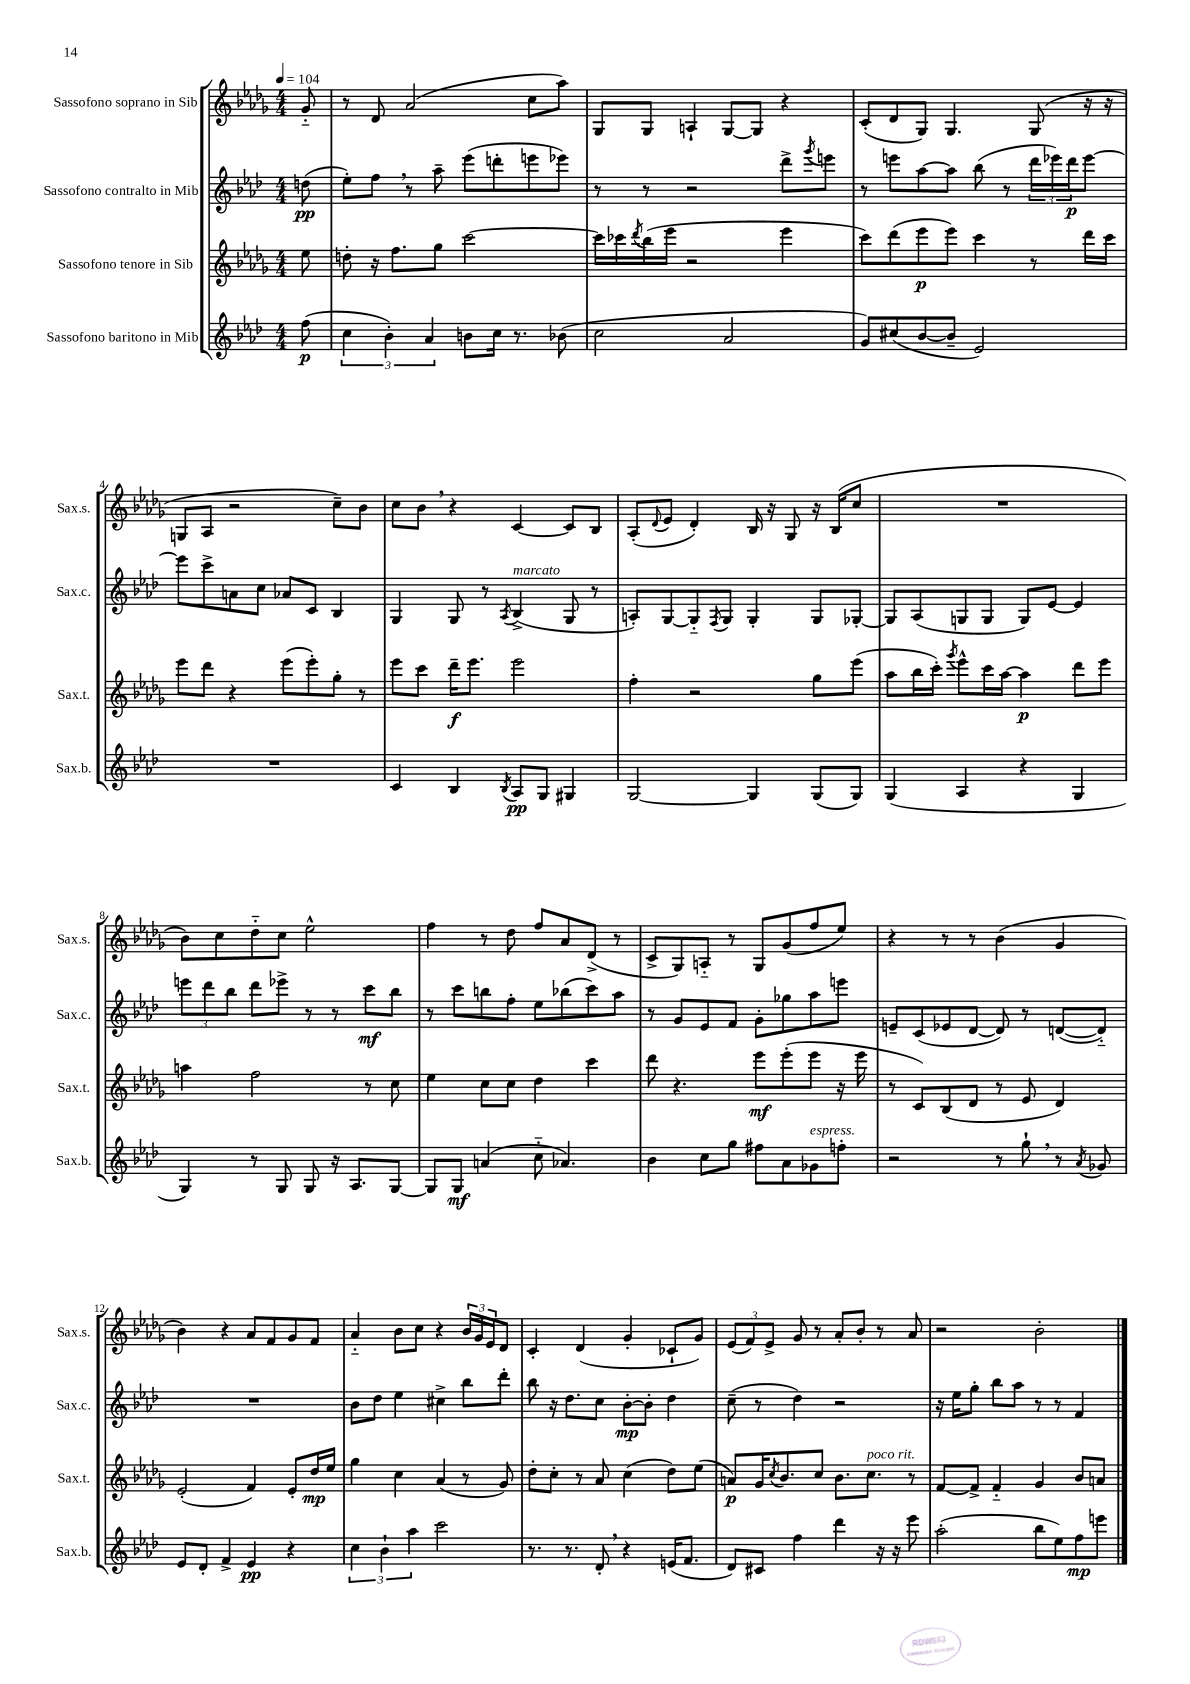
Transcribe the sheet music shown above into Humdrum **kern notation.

**kern	**kern	**kern	**kern
*staff4	*staff3	*staff2	*staff1
*clefG2	*clefG2	*clefG2	*clefG2
*k[b-e-a-d-]	*k[b-e-a-d-g-]	*k[b-e-a-d-]	*k[b-e-a-d-g-]
*M4/4	*M4/4	*M4/4	*M4/4
*MM104	*MM104	*MM104	*MM104
(8ff	8ee-	(8dd	8g-'~
=	=	=	=
6cc	8dd'	8ee-')	8r
.	16r	8ff	8d-
6b-')	.	.	.
.	8.ff	.	.
.	.	8r	(2a-
6a-	.	.	.
.	8gg-	8aa-~	.
8b	[2ccc	(8eee-	.
16cc	.	8ddd'	.
8.r	.	.	.
.	.	8eee	8cc
(8b-	.	8eee-)	8aa-)
=	=	=	=
2cc	16ccc]	8r	8G-
.	16ccc-	.	.
.	8qddd-	.	.
.	(16bb-	8r	8G-
.	16eee-	.	.
.	2r	2r	4A`
2a-	.	.	[8G-
.	.	.	8G-]
.	4eee-	8ddd-^	4r
.	.	8qggg	.
.	.	8eee	.
=	=	=	=
8g)	8ccc)	8r	(8c'
(8cc#	(8ddd-	8eee	8d-
[8b-	8eee-	[8aa-	8G-)
8b-~]	8eee-)	8aa-]	4.G-
2e-)	4ccc	(8bb-	.
.	.	8r	.
.	8r	24ddd-	(8G-
.	.	24eee-)	.
.	.	24ddd-	.
.	16ddd-	[8eee-	16r
.	16ccc	.	16r
=	=	=	=
1r	8eee-	8eee-]	8G
.	8ddd-	8ccc^	8A-
.	4r	8a	2r
.	.	8cc	.
.	(8eee-	8a-	.
.	8eee-')	8c	.
.	8gg-'	4B-	8cc~)
.	8r	.	8b-
=	=	=	=
4c	8eee-	4G	8cc
.	8ccc	.	8b-
4B-	16ddd-~	8G	4r
.	8.eee-	.	.
.	.	8r	.
8qB-	.	8qA-	.
8A-	2eee-	(4B-^	[4c
8G	.	.	.
4G#	.	8G	8c]
.	.	8r	8B-
=	=	=	=
[2G	4ff'	8A')	(8A-'
.	.	.	8qqd-
.	.	[8G	8e-
.	2r	8G'~]	4d-')
.	.	8qF	.
.	.	8G	.
4G]	.	4G'	16B-
.	.	.	16r
.	.	.	8G-
(8G	8gg-	8G	16r
.	.	.	(16B-
8G)	(8eee-	[8G-'	8cc
=	=	=	=
(4G	8aa-	8G-]	1r
.	16bb-	(8A-	.
.	16ccc')	.	.
.	8qggg-	.	.
4A-	8eee-^^	8G	.
.	16ccc	8G	.
.	[16aa-	.	.
4r	4aa-]	8G)	.
.	.	[8e-	.
4G	8ddd-	4e-]	.
.	8eee-	.	.
=	=	=	=
4G)	4aa	12eee	8b-)
.	.	12ddd-	.
.	.	.	8cc
.	.	12bb-	.
8r	2ff	8ddd-	8dd-'~
8G	.	8eee-^	8cc
8G	.	8r	2ee-^^
16r	.	8r	.
8.A-	.	.	.
.	8r	8ccc	.
[8G	8cc	8bb-	.
=	=	=	=
8G]	4ee-	8r	4ff
8G	.	8ccc	.
(4a	8cc	8bb	8r
.	8cc	8ff'	8dd-
8cc'~	4dd-	8ee-	8ff
4.a-)	.	(8bb-	8a-
.	4ccc	8ccc)	(8d-^
.	.	8aa-	8r
=	=	=	=
4b-	8ddd-	8r	8c^
.	4.r	8g	8G-)
8cc	.	8e-	8A'~
8gg	.	8f	8r
8ff#	8eee-	8g'	8G-
8a-	(8eee-'	8gg-	(8g-
8g-	8eee-	8aa-	8ff
8ff'	16r	8eee	8ee-)
.	16eee-	.	.
=	=	=	=
2r	8r	8e~	4r
.	8c)	(8c	.
.	(8B-	8e-	8r
.	8d-	[8d-	8r
8r	8r	8d-])	(4b-
8gg`	8e-	8r	.
8r	4d-)	([8d	4g-
8qa-	.	.	.
8g-	.	8d'~])	.
=	=	=	=
8e-	(2e-'	1r	4b-)
8d-'	.	.	.
4f^	.	.	4r
4e-	4f)	.	8a-
.	.	.	8f
4r	8e-'	.	8g-
.	16dd-	.	8f
.	16ee-	.	.
=	=	=	=
6cc	4gg-	8b-	4a-'~
.	.	8dd-	.
6b-`	.	.	.
.	4cc	4ee-	8b-
6aa-	.	.	.
.	.	.	8cc
2ccc	(4a-	4cc#^	4r
.	8r	8bb-	24b-
.	.	.	24g-
.	.	.	24e-
.	8g-)	8ddd-'	8d-
=	=	=	=
8.r	8dd-'	8bb-	4c'
.	8cc'	16r	.
8.r	.	8.dd-	.
.	8r	.	(4d-
8d-'	8a-	8cc	.
4r	(4cc	[8b-'	4g-'
.	.	8b-']	.
(16e	8dd-)	4dd-	8c-`
8.f	.	.	.
.	(8ee-	.	8g-)
=	=	=	=
8d-)	8a)	(8cc~	(12e-
.	.	.	12f)
8c#	16g-	8r	.
.	.	.	12e-^
.	8qcc	.	.
.	8.b-	.	.
4ff	.	4dd-)	8g-
.	8cc	.	8r
4ddd-	8.b-	2r	8a-'
.	.	.	8b-'
.	8.cc	.	.
16r	.	.	8r
16r	.	.	.
8eee-	8r	.	8a-
=	=	=	=
(2aa-'	[8f	16r	2r
.	.	16ee-	.
.	8f^]	8gg'	.
.	4f'~	8bb-	.
.	.	8aa-	.
8bb-	4g-	8r	2b-'
8ee-)	.	8r	.
8ff	8b-	4f	.
8eee	8a	.	.
==	==	==	==
*-	*-	*-	*-
